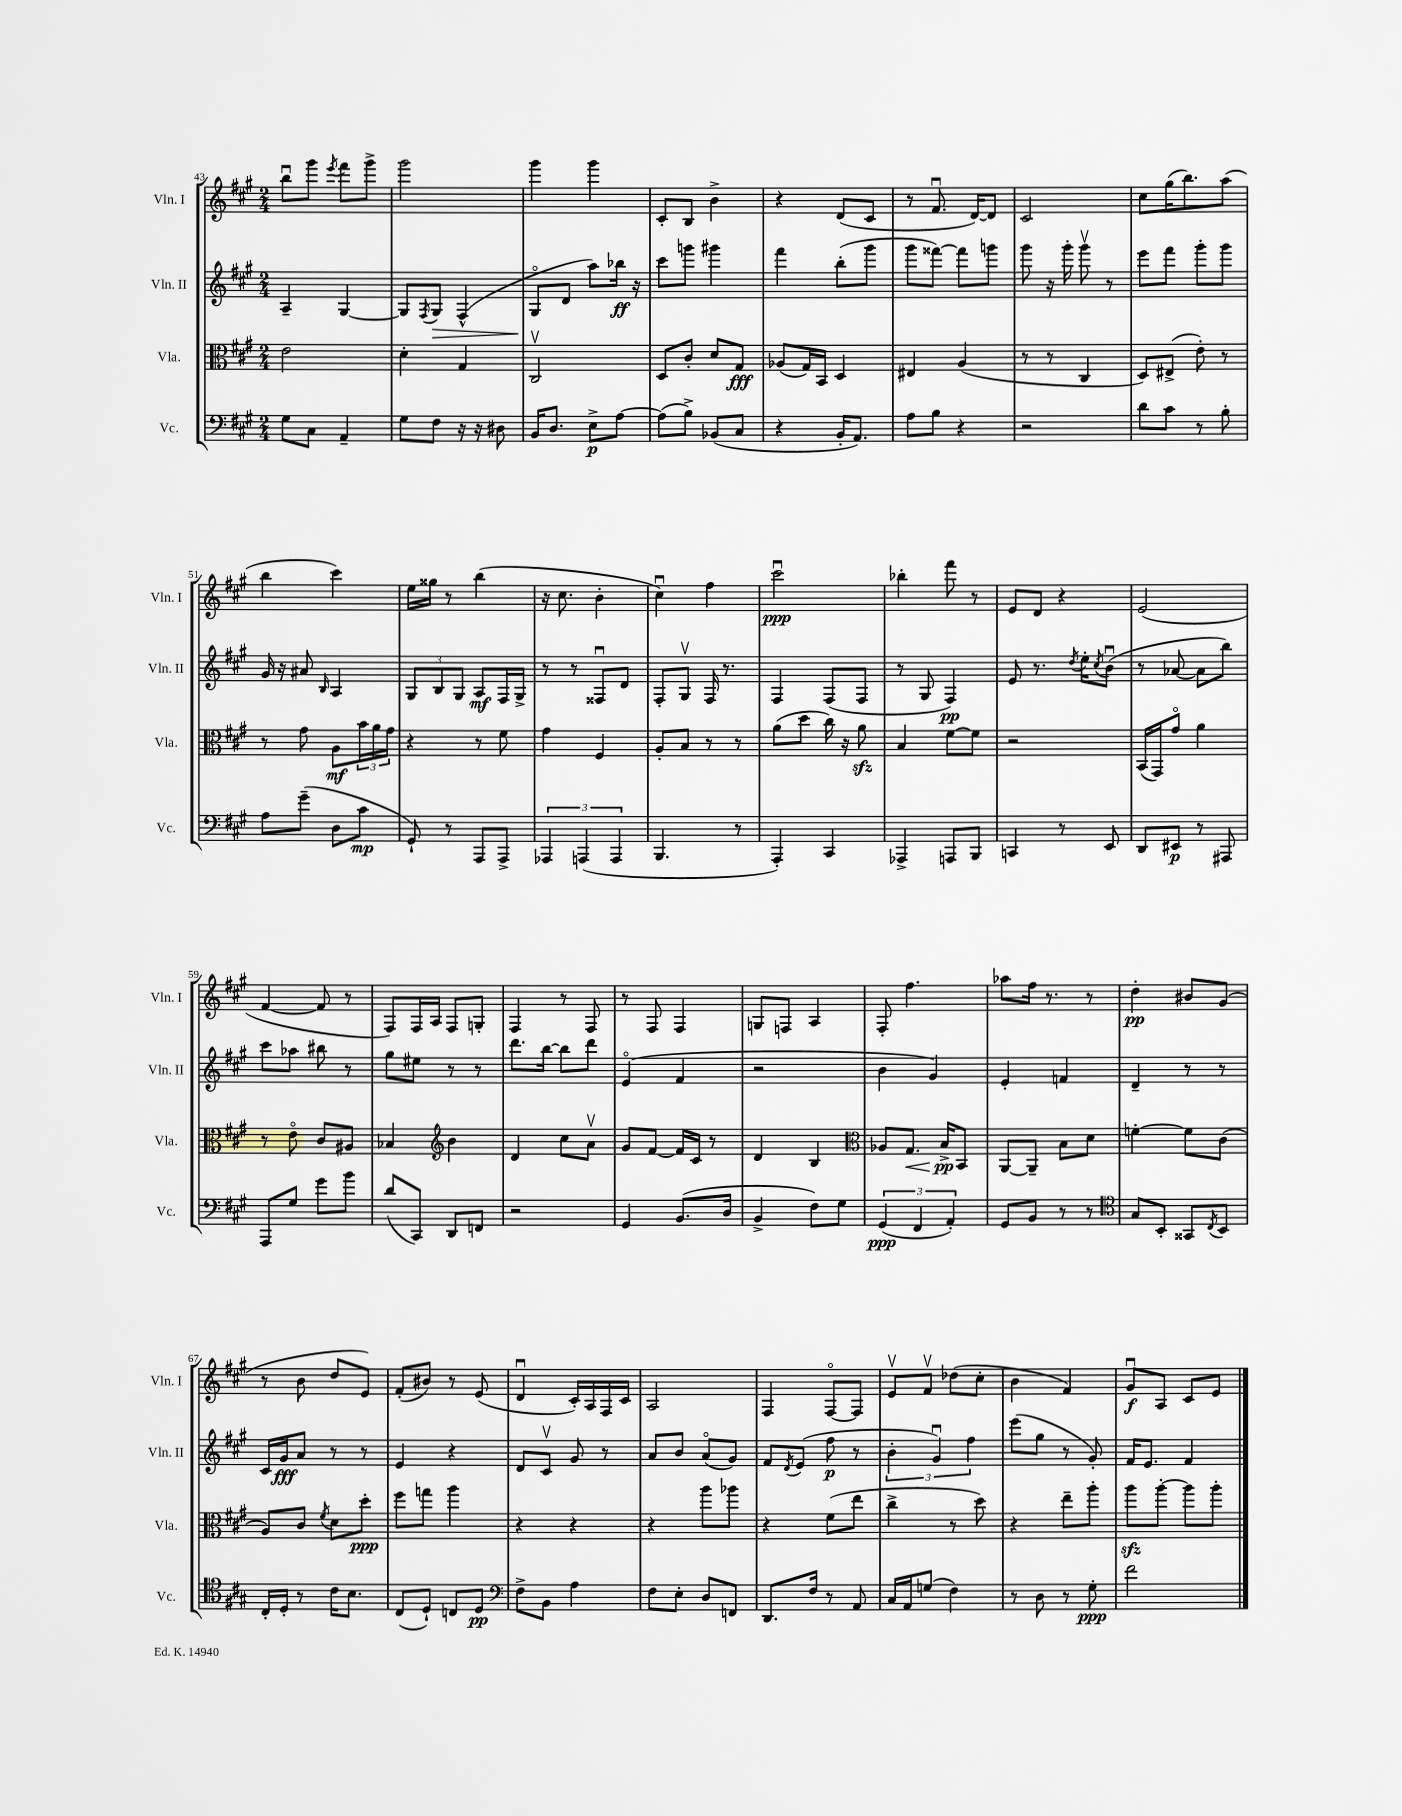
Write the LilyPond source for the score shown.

<<
\new StaffGroup <<
\new Staff = "s0" \with { instrumentName = "Vln. I" shortInstrumentName = "Vln. I" } {
    \clef treble \key a \major \numericTimeSignature \time 2/4
    b''8\downbow gis'''8 \acciaccatura { e'''8 } fis'''8 gis'''8-> |
    gis'''2 |
    gis'''4 gis'''4 |
    cis'8-. b8 b'4-> |
    r4 d'8( cis'8 |
    r8 fis'8.\downbow d'16~) d'8 |
    cis'2 |
    cis''8 gis''16( b''8.) a''8( |
    b''4 cis'''4) |
    e''16 gisis''16 r8 b''4( |
    r16 cis''8. b'4-. |
    cis''4\downbow) fis''4 |
    cis'''2\downbow\ppp |
    bes''4-. fis'''8 r8 |
    e'8 d'8 r4 |
    e'2( |
    fis'4~ fis'8 r8 |
    fis8) fis16 a16 fis8 g8-. |
    fis4 r8 fis8 |
    r8 fis8 fis4 |
    g8 f8 a4 |
    fis8-. fis''4. |
    aes''8 fis''16 r8. r8 |
    d''4-.\pp bis'8 gis'8( |
    r8 b'8 d''8 e'8) |
    fis'8-.( bis'8) r8 e'8( |
    d'4\downbow cis'16-.) a16 fis16 cis'16 |
    a2 |
    fis4 fis8~\flageolet fis8 |
    e'8\upbow fis'8\upbow des''8( cis''8-. |
    b'4 fis'4) |
    gis'8\downbow\f a8 cis'8 e'8 \bar "|." |
}
\new Staff = "s1" \with { instrumentName = "Vln. II" shortInstrumentName = "Vln. II" } {
    \clef treble \key a \major \numericTimeSignature \time 2/4
    a4-- gis4~ |
    gis8 \acciaccatura { fis8 } gis8\> fis4-^( |
    gis8\flageolet\! d'8 a''8) bes''16\ff r16 |
    cis'''8 g'''8 gis'''4 |
    fis'''4 b''8-.( gis'''8 |
    gis'''8 fisis'''8~) fisis'''8 g'''8 |
    gis'''8 r16 gis'''16-. gis'''8\upbow r8 |
    e'''8 fis'''8 gis'''8-. gis'''8 |
    gis'16 r16 ais'8 \grace { b16 } a4 |
    \tuplet 3/2 { gis8 b8 gis8 } a8\mf fis16 gis16-> |
    r8 r8 fisis8\downbow d'8 |
    fis8-. gis8\upbow fis16 r8. |
    fis4 fis8( fis8 |
    r8 gis8 fis4\pp) |
    e'8 r8. \acciaccatura { d''8 } e''16-. \acciaccatura { cis''8 } b'8\downbow( |
    r8 aes'8~ aes'8 b''8) |
    cis'''8 aes''8 bis''8 r8 |
    gis''8 eis''8 r8 r8 |
    d'''8. b''16~ b''8 d'''8 |
    e'4\flageolet( fis'4 |
    r2 |
    b'4 gis'4) |
    e'4-. f'4 |
    d'4-- r8 r8 |
    cis'16 gis'16\fff a'8 r8 r8 |
    e'4 r4 |
    d'8 cis'8\upbow gis'8 r8 |
    a'8 b'8 a'8\flageolet( gis'8) |
    fis'8 \acciaccatura { d'8 } e'8( fis''8\p r8 |
    \tuplet 3/2 { b'4-. gis'4\downbow) fis''4 } |
    e'''8( gis''8 r8 gis'8-.) |
    fis'16 e'8. fis'4 \bar "|." |
}
\new Staff = "s2" \with { instrumentName = "Vla." shortInstrumentName = "Vla." } {
    \clef alto \key a \major \numericTimeSignature \time 2/4
    e'2 |
    d'4-. gis4 |
    cis2\upbow |
    d8 cis'8-. d'8 gis8\fff |
    aes8( gis16) b,16 d4 |
    eis4 a4( |
    r8 r8 cis4 |
    d8) eis8->( e'8-.) r8 |
    r8 gis'8 a8\mf \tuplet 3/2 { b'16 a'16 gis'16 } |
    r4 r8 fis'8 |
    gis'4 fis4 |
    a8-. b8 r8 r8 |
    a'8( d''8 cis''16) r16 a'8\sfz |
    b4 fis'8~ fis'8 |
    r2 |
    b,16( gis,16) gis'8\flageolet a'4 |
    r8 e'8\flageolet cis'8 ais8 |
    bes4 \clef treble b'4 |
    d'4 cis''8 a'8\upbow |
    gis'8 fis'8~ fis'16 cis'16 r8 |
    d'4 b4 |
    \clef alto aes8 gis8.\< b16->\pp\! b,8 |
    a,8~ a,8-- b8 d'8 |
    f'4~-. f'8 cis'8( |
    a8) cis'8 \acciaccatura { fis'8 } d'8 d''8-.\ppp |
    fis''8 g''8 a''4 |
    r4 r4 |
    r4 a''8 aes''8 |
    r4 fis'8( e''8 |
    cis''4-> r8 d''8) |
    r4 e''8-- a''8-. |
    a''8\sfz a''8~-. a''8 a''8-. \bar "|." |
}
\new Staff = "s3" \with { instrumentName = "Vc." shortInstrumentName = "Vc." } {
    \clef bass \key a \major \numericTimeSignature \time 2/4
    gis8 cis8 a,4-- |
    gis8 fis8 r16 r16 dis8 |
    b,16 d8. e8->\p a8~ |
    a8( b8->) bes,8( cis8 |
    r4 b,16-. a,8.) |
    a8 b8 r4 |
    r2 |
    d'8 cis'8 r8 b8-. |
    a8 gis'8--( d8 cis'8\mp |
    gis,8-!) r8 a,,8 a,,8-> |
    \tuplet 3/2 { aes,,4 a,,4( a,,4 } |
    b,,4. r8 |
    a,,4-.) cis,4 |
    aes,,4-> a,,8 b,,8 |
    c,4 r8 e,8 |
    d,8 eis,8\p r8 ais,,8 |
    a,,8 gis8 gis'8 b'8 |
    d'8( cis,8) d,8 f,8 |
    r2 |
    gis,4 b,8.( d16 |
    b,4-> fis8) gis8 |
    \tuplet 3/2 { gis,4\ppp( fis,4 a,4-.) } |
    gis,8 b,8 r8 r8 |
    \clef tenor gis8 b,8-. gisis,8 \acciaccatura { cis8 } b,8 |
    cis16-. d16-. r8 cis'16 b8. |
    cis8( d8-!) c8 d8\pp |
    \clef bass fis8-> b,8 a4 |
    fis8 e8-. d8 f,8 |
    d,8. fis16 r8 a,8 |
    cis16 a,16 g8( fis4) |
    r8 d8 r8 gis8-.\ppp |
    fis'2 \bar "|." |
}
>>
>>
\layout { \context { \Score currentBarNumber = #43 } }
